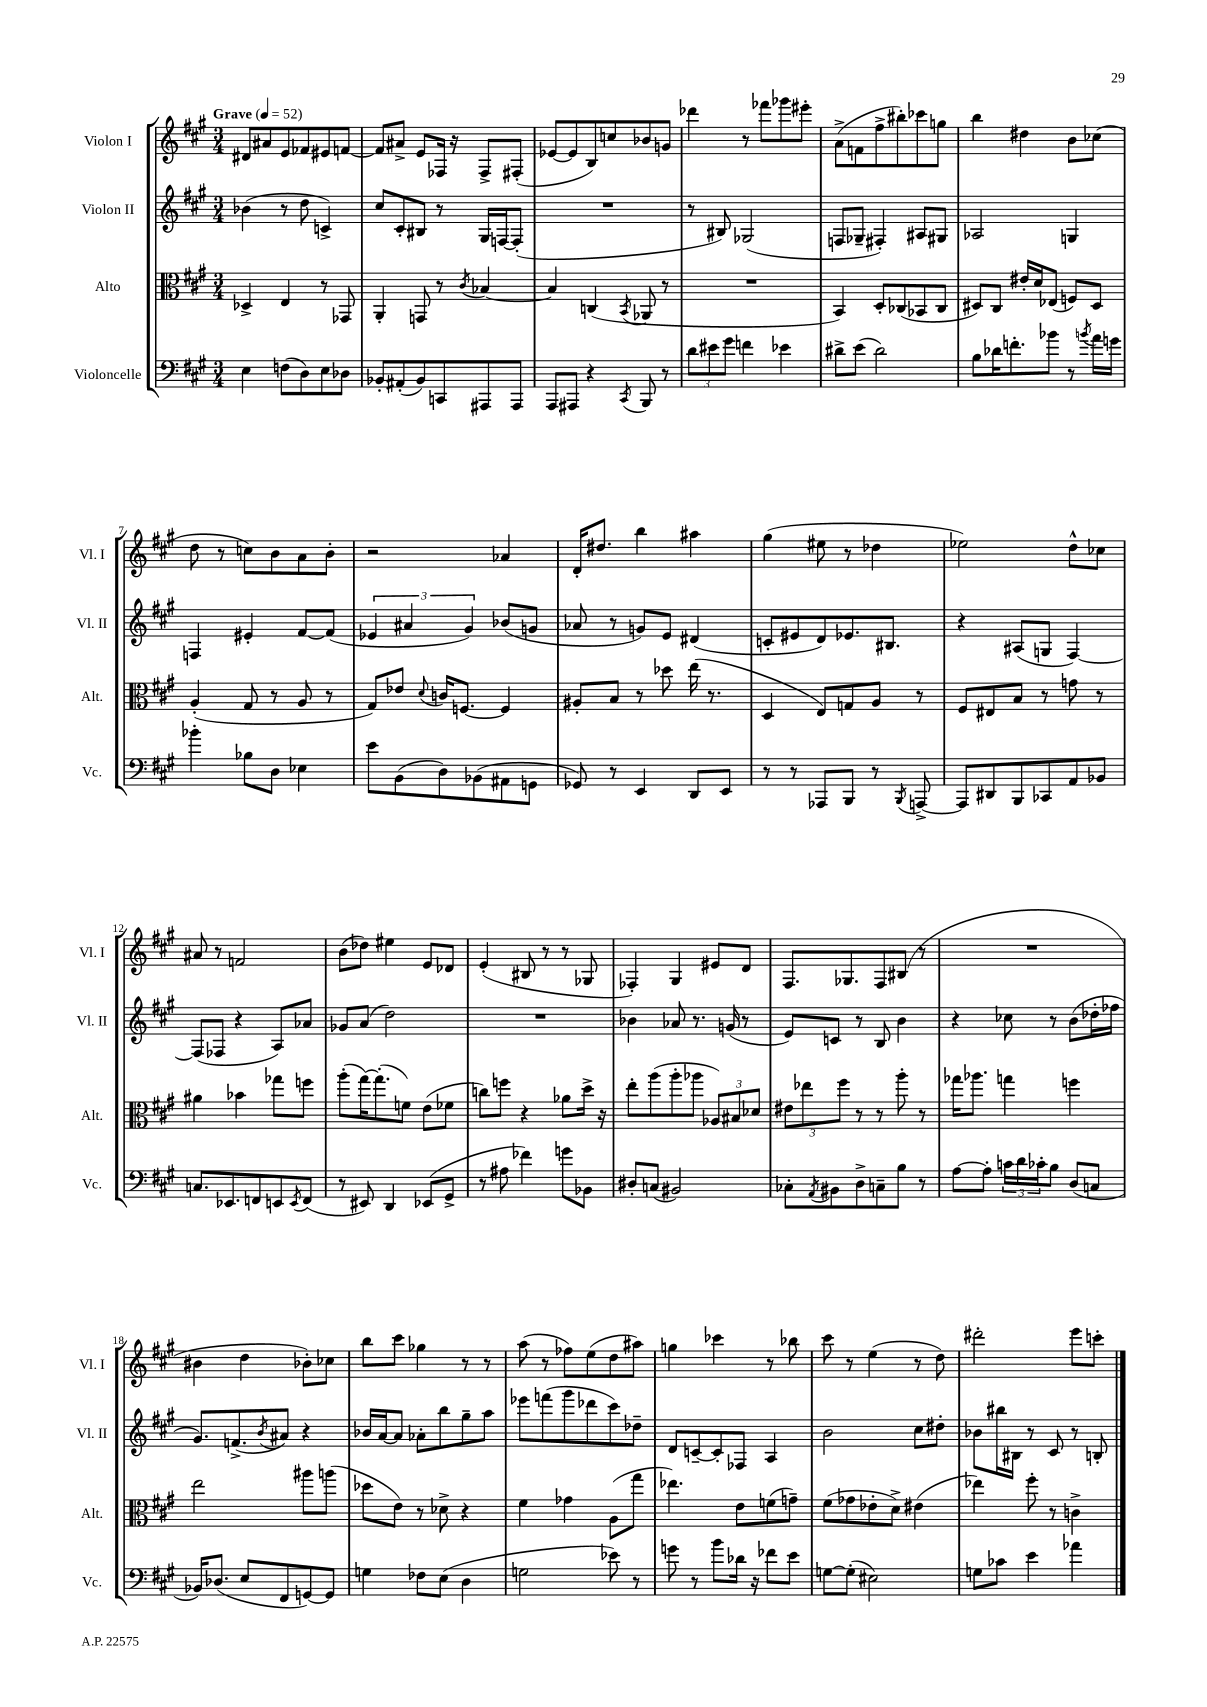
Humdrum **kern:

**kern	**kern	**kern	**kern
*part4	*part3	*part2	*part1
*staff4	*staff3	*staff2	*staff1
*I"Violoncelle	*I"Alto	*I"Violon II	*I"Violon I
*I'Vc.	*I'Alt.	*I'Vl. II	*I'Vl. I
*clefF4	*clefC3	*clefG2	*clefG2
*k[f#c#g#]	*k[f#c#g#]	*k[f#c#g#]	*k[f#c#g#]
*M3/4	*M3/4	*M3/4	*M3/4
*MM52	*MM52	*MM52	*MM52
=1	=1	=1	=1
!	!	!	!LO:TX:a:B:t=Grave
4E\	4D-X^/	(4b-X\	8d#X/L
.	.	.	8a#X/
(8Fn\L	4E/	8r	8e/
8D\)	.	8dd\	8f-X/
8E\	8r	4cn^/)	8e#X/
8D-X\J	8GG-X/	.	[8fn/J
=2	=2	=2	=2
8BB-X'/L	4AA'/	8cc#/L	8f/L]
(8AA#X'/	.	8c#'/	8a#X^/J
8BB-/)	8GGn/	8B#X/J	8e/L
8CCn/	8r	8r	16F-X/Jk
.	.	.	16r
.	8qc#/	.	.
8AAA#X/	[4B-X/	16G#/LL	8F-^/L
.	.	[16Fn/J	.
8AAA#/J	.	(8F'/J]	(8F#X'/J
=3	=3	=3	=3
8AAA/L	4B-/]	2.r	[8e-X/L
8AAA#X/J	.	.	8e-/]
4r	(4Cn/	.	8B/)
.	.	.	8ccn/
8qCC#/	8qBB/	.	.
8BBB/	8AA-X/	.	8b-X/
8r	8r	.	8gn/J
=4	=4	=4	=4
12d\L	2.r	8r	4ddd-X\
12e#X\	.	.	.
.	.	8B#X/)	.
12g#\J	.	.	.
4fn\	.	(2G-X/	8r
.	.	.	8fff-X\L
4e-X\	.	.	8ggg-X\
.	.	.	8eee#X'\J
=5	=5	=5	=5
8d#X^\L	4BB/)	8Fn/L	(8a^\L
(8e\J	.	8G-X~/J	8fn\
2d#\)	8D'/L	4F#X'/)	8ff#^\
.	(8C-X/	.	8bb#X'\)
.	8BB-X/	8A#X/L	8ccc-X\
.	8C-/J	8G#X/J	8ggn\J
=6	=6	=6	=6
8B\L	8D#X/L)	2A-X/	4bb\
16d-X\K	8C#/J	.	.
8.fn'\	.	.	.
.	16e#X'/LL	.	4dd#X\
.	16d/J	.	.
8b-X\J	(8E-X/J	.	.
8r	8Fn/L)	4Gn/	8b\L
8qbn/	.	.	.
16a\LL	8D#/J	.	(8cc-X\J
16gn\JJ	.	.	.
!!LO:LB:g=z
=7	=7	=7	=7
4b-X'\	(4A'/	4Fn/	8dd\
.	.	.	8r
8B-X\L	8G#/	4e#X'/	8ccn\L)
8D\J	8r	.	8b\
4E-X\	8A/	[8f#/L	8a\
.	8r	(8f#/J]	8b'\J
=8	=8	=8	=8
8e\L	8G#/L)	6e-X/	2r
(8BB\	8e-X/J	.	.
.	.	6a#X/	.
.	8qqd/	.	.
8D\)	16cn/KL	.	.
.	[8.Fn/J	.	.
.	.	6g#/)	.
(8BB-X\	.	.	.
8AA#X\	4F/]	(8b-X/L	4a-X/
8GGn\J	.	8gn/J	.
=9	=9	=9	=9
8GG-X/)	8A#X'/L	8a-X/	16d'/KL
.	.	.	8.dd#X/J
8r	8B/J	8r	.
4EE/	8r	8gn/L)	4bb\
.	8dd-X\	8e/J	.
8DD/L	(16ee\	(4d#X/	4aa#X\
.	8.r	.	.
8EE/J	.	.	.
=10	=10	=10	=10
8r	4D/	8cn'/L	(4gg#\
8r	.	8e#X/	.
8AAA-X/L	8E/L)	8d/)	8ee#X\
8BBB/J	8Gn/	8.e-X/	8r
8r	8A/J	.	4dd-X\
.	.	8.B#X/J	.
8qBBB/	.	.	.
[8AAAn^/	8r	.	.
=11	=11	=11	=11
8AAA/L]	8F#/L	4r	2ee-X\)
8DD#X/	8E#X/	.	.
8BBB/	8B/J	(8A#X/L	.
8CC-X/	8r	8Gn/J	.
8AA/	8gn\	[4F#/)	8dd^^\L
8BB-X/J	8r	.	8cc-X\J
!!LO:LB:g=z
=12	=12	=12	=12
8.Cn/L	4a#X\	(8F#/L]	8a#X/
.	.	8F-X/J	8r
8.EE-X/	.	.	.
.	4b-X\	4r	2fn/
8FFn/	.	.	.
8EEn/	8gg-X\L	8A/L)	.
8qEE/	.	.	.
(8FF/J	8ffn\J	8a-X/J	.
=13	=13	=13	=13
8r	(8aa'\L	8g-X/L	(8b\L
8EE#X/)	[16gg#\K)	(8a/J	8dd-X\J)
.	(8.gg#'\]	.	.
4DD/	.	2dd\)	4ee#X\
.	8fn\J)	.	.
(8EE-X/L	(8e\L	.	8e/L
8GG#^/J	8f-X\J	.	8d-X/J
=14	=14	=14	=14
8r	8ccn\L)	2.r	(4e'/
8A#X\	8ffn\J	.	.
4f-X\)	4r	.	8B#X/
.	.	.	8r
8gn\L	8a-X\L	.	8r
8BB-X\J	16dd^\Jk	.	8G-X/
.	16r	.	.
=15	=15	=15	=15
8D#X'/L	8ee'\L	4b-X\	4F-X'/)
(8Cn/J	(8aa\	.	.
2BB#X/)	8aa'\	8a-X/	4G#/
.	8aa-X\J	8.r	.
.	12A-X/L)	.	8e#X/L
.	.	(16gn/	.
.	12B#X/	.	.
.	.	8r	8d/J
.	12d-X/J	.	.
=16	=16	=16	=16
8C-X'\L	12e#X\L	8e/L)	8.F#/L
.	12ee-X\	.	.
8qAA/	.	.	.
8BB#X\	.	8cn/J	.
.	12ff#\J	.	.
.	.	.	8.G-X/
8D^\	8r	8r	.
8Cn~\	8r	8B/	8F#/
8B\J	8aa'\	4b\	(8B#X/J
8r	8r	.	8r
=17	=17	=17	=17
[8A\L	16gg-X\KL	4r	2.r
.	8.aa-X\J	.	.
8A'\J]	.	.	.
24cn\LL	4ggn\	8cc-X\	.
24d\	.	.	.
24c-X'\J	.	.	.
8B\J	.	8r	.
(8D/L	4ffn\	(8b\L	.
8Cn/J	.	16dd-X'\L	.
.	.	16ff-X\JJ	.
!!LO:LB:g=z
=18	=18	=18	=18
16BB-X/KL)	2ee\	8.g#/L)	4b#X\
(8.D-X/J	.	.	.
.	.	(8.fn^/	.
8E/L	.	.	4dd\
.	.	8qb/	.
8FF#/	.	8a#X/J)	.
[8GGn/)	8aa#X\L	4r	8b-X'\L)
8GG/J]	(8aan\J	.	8cc-X\J
=19	=19	=19	=19
4Gn\	8dd-X\L	16b-X/LL	8bb\L
.	.	[16a/J	.
.	8e\J)	8a/J]	8ccc#\J
8F-X\L	8r	8a-X'\L	4gg-X\
(8E\J	8d-X^\	8bb\	.
4D\	4r	8gg#~\	8r
.	.	8aa\J	8r
=20	=20	=20	=20
2Gn\	4f#\	8eee-X\L	(8aa\
.	.	(8fffn\	8r
.	4g-X\	8ggg#\	8ff-X\L)
.	.	8ddd-X\	(8ee\
8e-X\)	(8A\L	8ccc#\)	8dd\
8r	8gg#\J	8dd-X~\J	8aa#X\J)
=21	=21	=21	=21
8gn\	4.ee-X\)	8d/L	4ggn\
8r	.	[8cn~/	.
8b\L	.	8c'/]	4ccc-X\
16d-X\Jk	8e\L	8F-X/J	.
16r	.	.	.
8f-X\L	(8fn\	4A/	8r
8e\J	8gn~\J)	.	8bb-X\
=22	=22	=22	=22
[8Gn\L	(8f#\L	2b\	8ccc#\
(8G'\J]	8g-X\	.	8r
2E#X\)	8e-X'\	.	(4ee\
.	8d^\J)	.	.
.	(4e#X\	8cc#\L	8r
.	.	8dd#X'\J	8dd\)
=23	=23	=23	=23
8Gn\L	4ee-X\)	8b-X\L	2ddd#X'\
8c-X\J	.	16bb#X\L	.
.	.	16B#X\JJ	.
4e\	8ff#'\	8r	.
.	8r	8c#/	.
4a-X\	4cn^\	8r	8eee\L
.	.	8Bn'/	8cccn'\J
==	==	==	==
*-	*-	*-	*-
